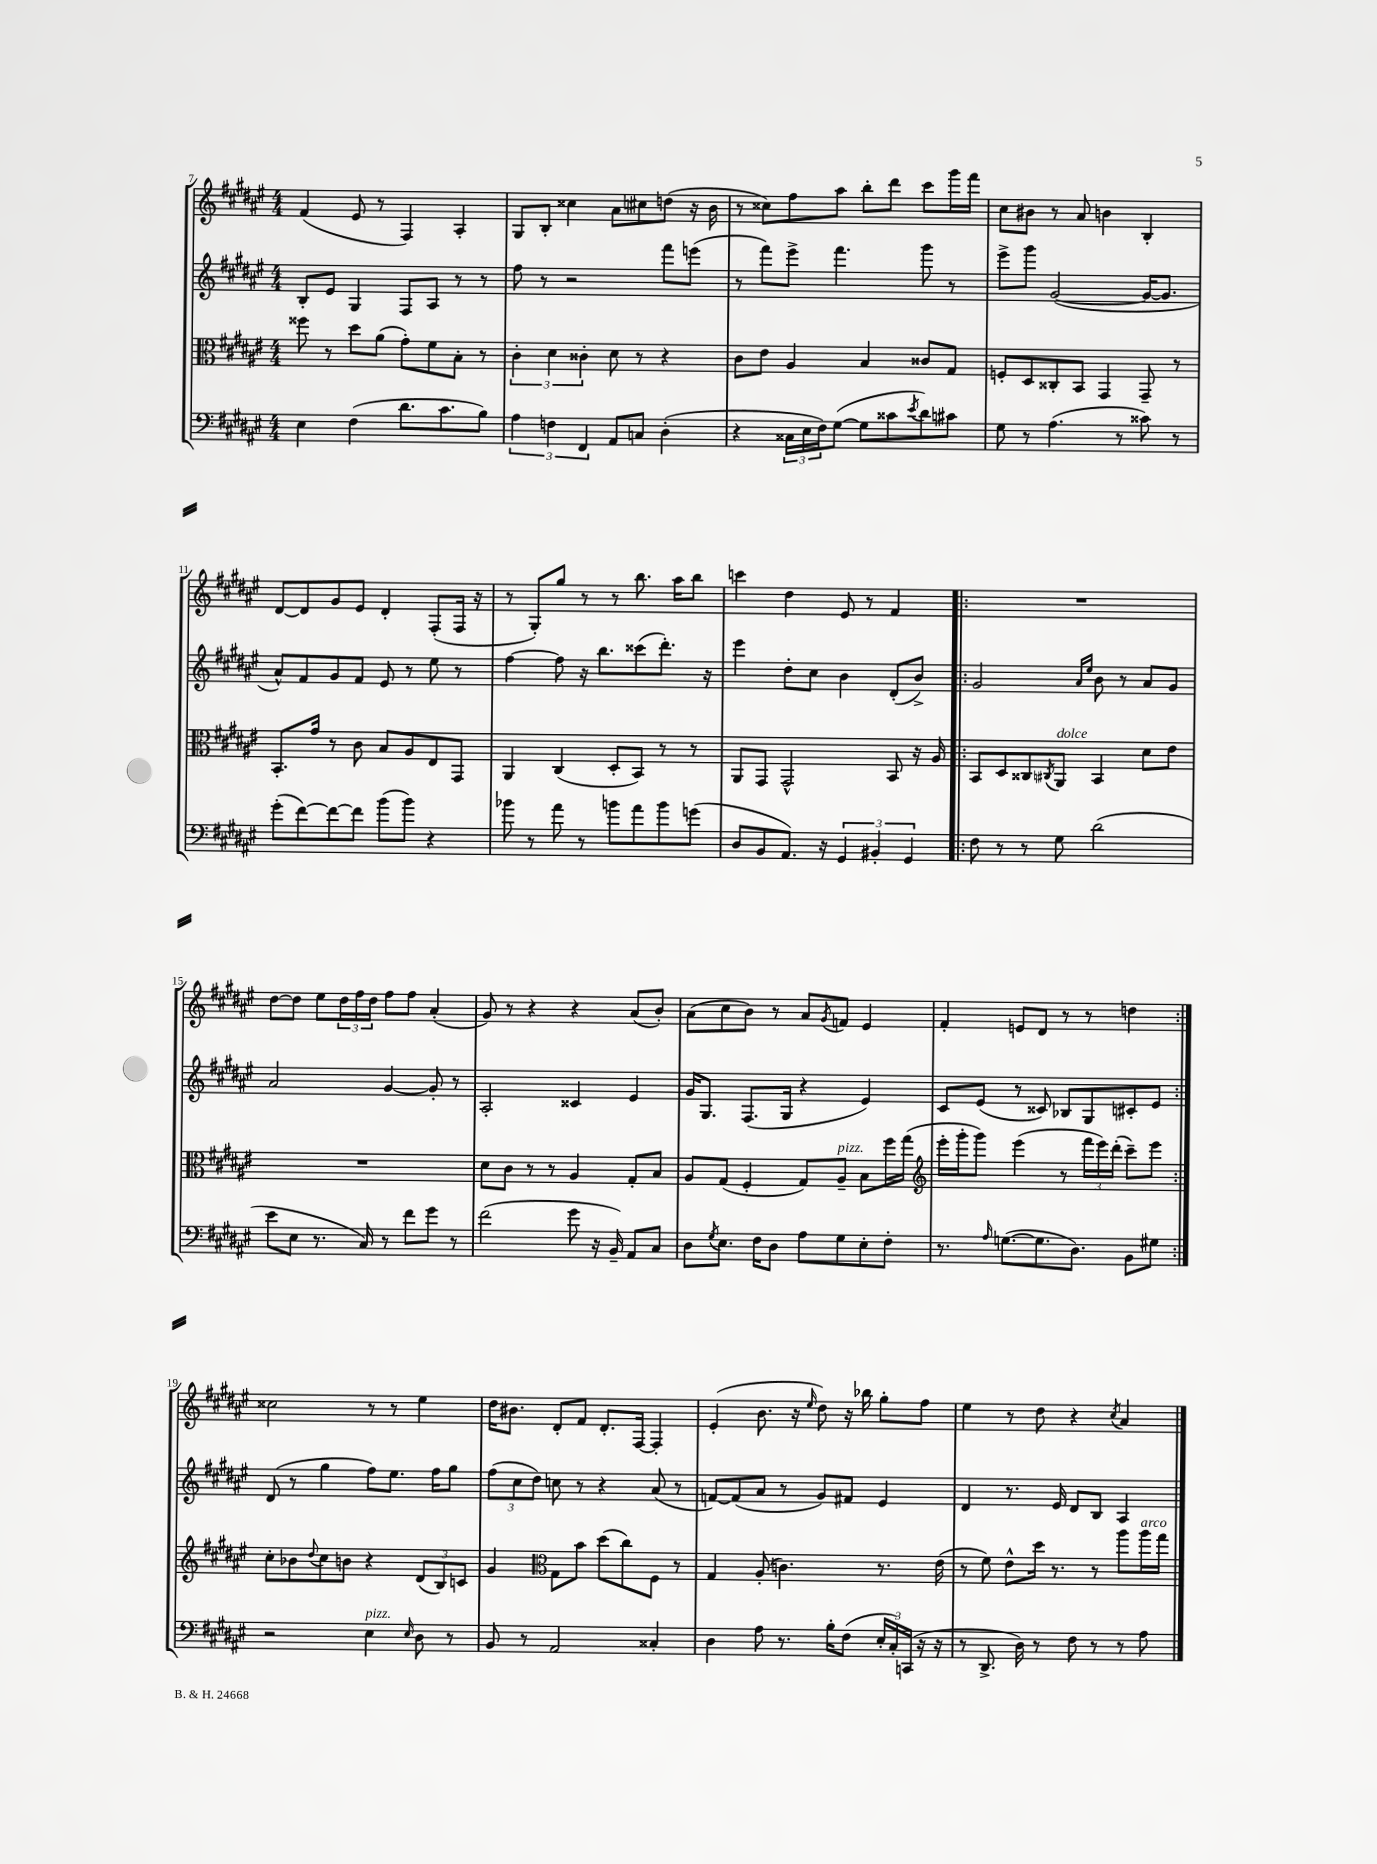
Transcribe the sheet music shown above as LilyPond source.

<<
\new StaffGroup <<
\new Staff = "s0" {
    \clef treble \key fis \major \numericTimeSignature \time 4/4
    fis'4( eis'8 r8 fis4) ais4-. |
    gis8 b8-. cisis''4 ais'8 cis''8 d''8( r16 b'16 |
    r8 cisis''8) fis''8 ais''8 b''8-. dis'''8 cis'''8 gis'''16 fis'''16 |
    cis''8 bis'8 r8 ais'8 b'4 b4-. |
    dis'8~ dis'8 gis'8 eis'8 dis'4-. fis8-.( fis16 r16 |
    r8 gis8-.) gis''8 r8 r8 b''8. ais''16 b''8 |
    c'''4 dis''4 eis'8 r8 fis'4 |
    \repeat volta 2 { R1 |
    dis''8~ dis''8 eis''8 \tuplet 3/2 { dis''16 fis''16 dis''16 } fis''8 fis''8 ais'4-.( |
    gis'8) r8 r4 r4 ais'8( b'8-.) |
    ais'8( cis''8 b'8) r8 ais'8 \acciaccatura { gis'8 } f'8 eis'4 |
    fis'4-. e'8 dis'8 r8 r8 d''4 | }
    cisis''2 r8 r8 eis''4 |
    dis''16 bis'8. dis'8-. fis'8 dis'8.-. fis16~ fis4-. |
    eis'4-.( b'8. r16 \grace { eis''16 } dis''8) r16 bes''16 gis''8-. fis''8 |
    eis''4 r8 dis''8 r4 \acciaccatura { cis''8 } ais'4 \bar "|." |
}
\new Staff = "s1" {
    \clef treble \key fis \major \numericTimeSignature \time 4/4
    b8-. eis'8 gis4 fis8 ais8 r8 r8 |
    fis''8 r8 r2 fis'''8 e'''8( |
    r8 fis'''8) eis'''8-> fis'''4. gis'''8 r8 |
    eis'''8-> gis'''8 gis'2~( gis'16~ gis'8. |
    ais'8-^) fis'8 gis'8 fis'8 eis'8 r8 eis''8 r8 |
    fis''4~ fis''8 r16 b''8. cisis'''8( dis'''8.-.) r16 |
    eis'''4 dis''8-. cis''8 b'4 dis'8-.( b'8->) |
    \repeat volta 2 { gis'2 \grace { ais'16 eis''16 } b'8 r8 ais'8 gis'8 |
    ais'2 gis'4~ gis'8-. r8 |
    ais2-. cisis'4 eis'4 |
    gis'16 gis8. fis8.( gis16 r4 eis'4) |
    cis'8 eis'8( r8 cisis'8) bes8 gis8 cis'8-. eis'8 | }
    dis'8( r8 gis''4 fis''8) eis''8. fis''16 gis''8 |
    \tuplet 3/2 { fis''8( cis''8 dis''8) } c''8 r8 r4 ais'8( r8 |
    f'8~) f'8( ais'8 r8 gis'8) fis'8 eis'4 |
    dis'4 r8. eis'16 dis'8 b8 ais4 \bar "|." |
}
\new Staff = "s2" {
    \clef alto \key fis \major \numericTimeSignature \time 4/4
    fisis''8 r8 dis''8 ais'8( gis'8-.) fis'8 b8-. r8 |
    \tuplet 3/2 { cis'4-. dis'4 cisis'4-. } dis'8 r8 r4 |
    cis'8 eis'8 ais4 b4 cisis'8 gis8 |
    f8-. dis8 cisis8-. b,8 gis,4 gis,8-- r8 |
    b,8.-. gis'16 r8 cis'8 b8 ais8 eis8 gis,8 |
    ais,4 cis4( dis8-. b,8) r8 r8 |
    ais,8 gis,8 gis,2-^ b,8 r16 ais16 |
    \repeat volta 2 { b,8 dis8 cisis8 \acciaccatura { cis8 } ais,8^\markup { \italic "dolce" } b,4 dis'8 eis'8 |
    R1 |
    dis'8 cis'8 r8 r8 ais4 gis8-. b8 |
    ais8 gis8( fis4-. gis8) ais8--^\markup { \italic "pizz." } b8 fis''16 gis''16( |
    \clef treble eis'''16-. gis'''16-. gis'''8) eis'''4( r8 \tuplet 3/2 { fis'''16 eis'''16) dis'''16-.( } cis'''8--) eis'''8 | }
    cis''8-. bes'8 \appoggiatura { dis''8 } cis''8 b'8 r4 \tuplet 3/2 { dis'8( b8) c'8 } |
    gis'4 \clef alto gis8 b'8 dis''8( cis''8) fis8 r8 |
    gis4 ais8-.( c'4.) r8. eis'16( |
    r8 fis'8) eis'8-^ dis''16 r8. r8 ais''8 ais''16^\markup { \italic "arco" } gis''16 \bar "|." |
}
\new Staff = "s3" {
    \clef bass \key fis \major \numericTimeSignature \time 4/4
    eis4 fis4( dis'8. cis'8. b8) |
    \tuplet 3/2 { ais4 f4 fis,4 } ais,8 c8 dis4-.( |
    r4 \tuplet 3/2 { cisis16 eis16 fis16) } gis8~( gis8 cisis'8 \acciaccatura { eis'8 } dis'8) cis'8 |
    gis8 r8 ais4.( r8 cisis'8) r8 |
    gis'8-.( fis'8~) fis'8~ fis'8 b'8( b'8) r4 |
    bes'8 r8 ais'8 r8 b'8 ais'8 b'8 g'8( |
    dis8 b,8 ais,8.) r16 \tuplet 3/2 { gis,4 bis,4-. gis,4 } |
    \repeat volta 2 { fis8 r8 r8 gis8 dis'2( |
    eis'8 eis8 r8. cis16) r8 fis'8 gis'8 r8 |
    fis'2( gis'8 r16 b,16--) ais,8 cis8 |
    dis8 \acciaccatura { gis8 } eis8. fis16 dis8 ais8 gis8 eis8-. fis8-. |
    r8. \grace { ais16 } g8.~( g8. dis8.) b,8 gis8 | }
    r2 eis4^\markup { \italic "pizz." } \grace { eis16 } dis8 r8 |
    b,8 r8 ais,2 cisis4-. |
    dis4 ais8 r8. b16-. fis8( \tuplet 3/2 { eis16-. cis16-.) c,16( } r16 r16 |
    r8 dis,8.-> dis16) r8 fis8 r8 r8 ais8 \bar "|." |
}
>>
>>
\layout { \context { \Score currentBarNumber = #7 } }
